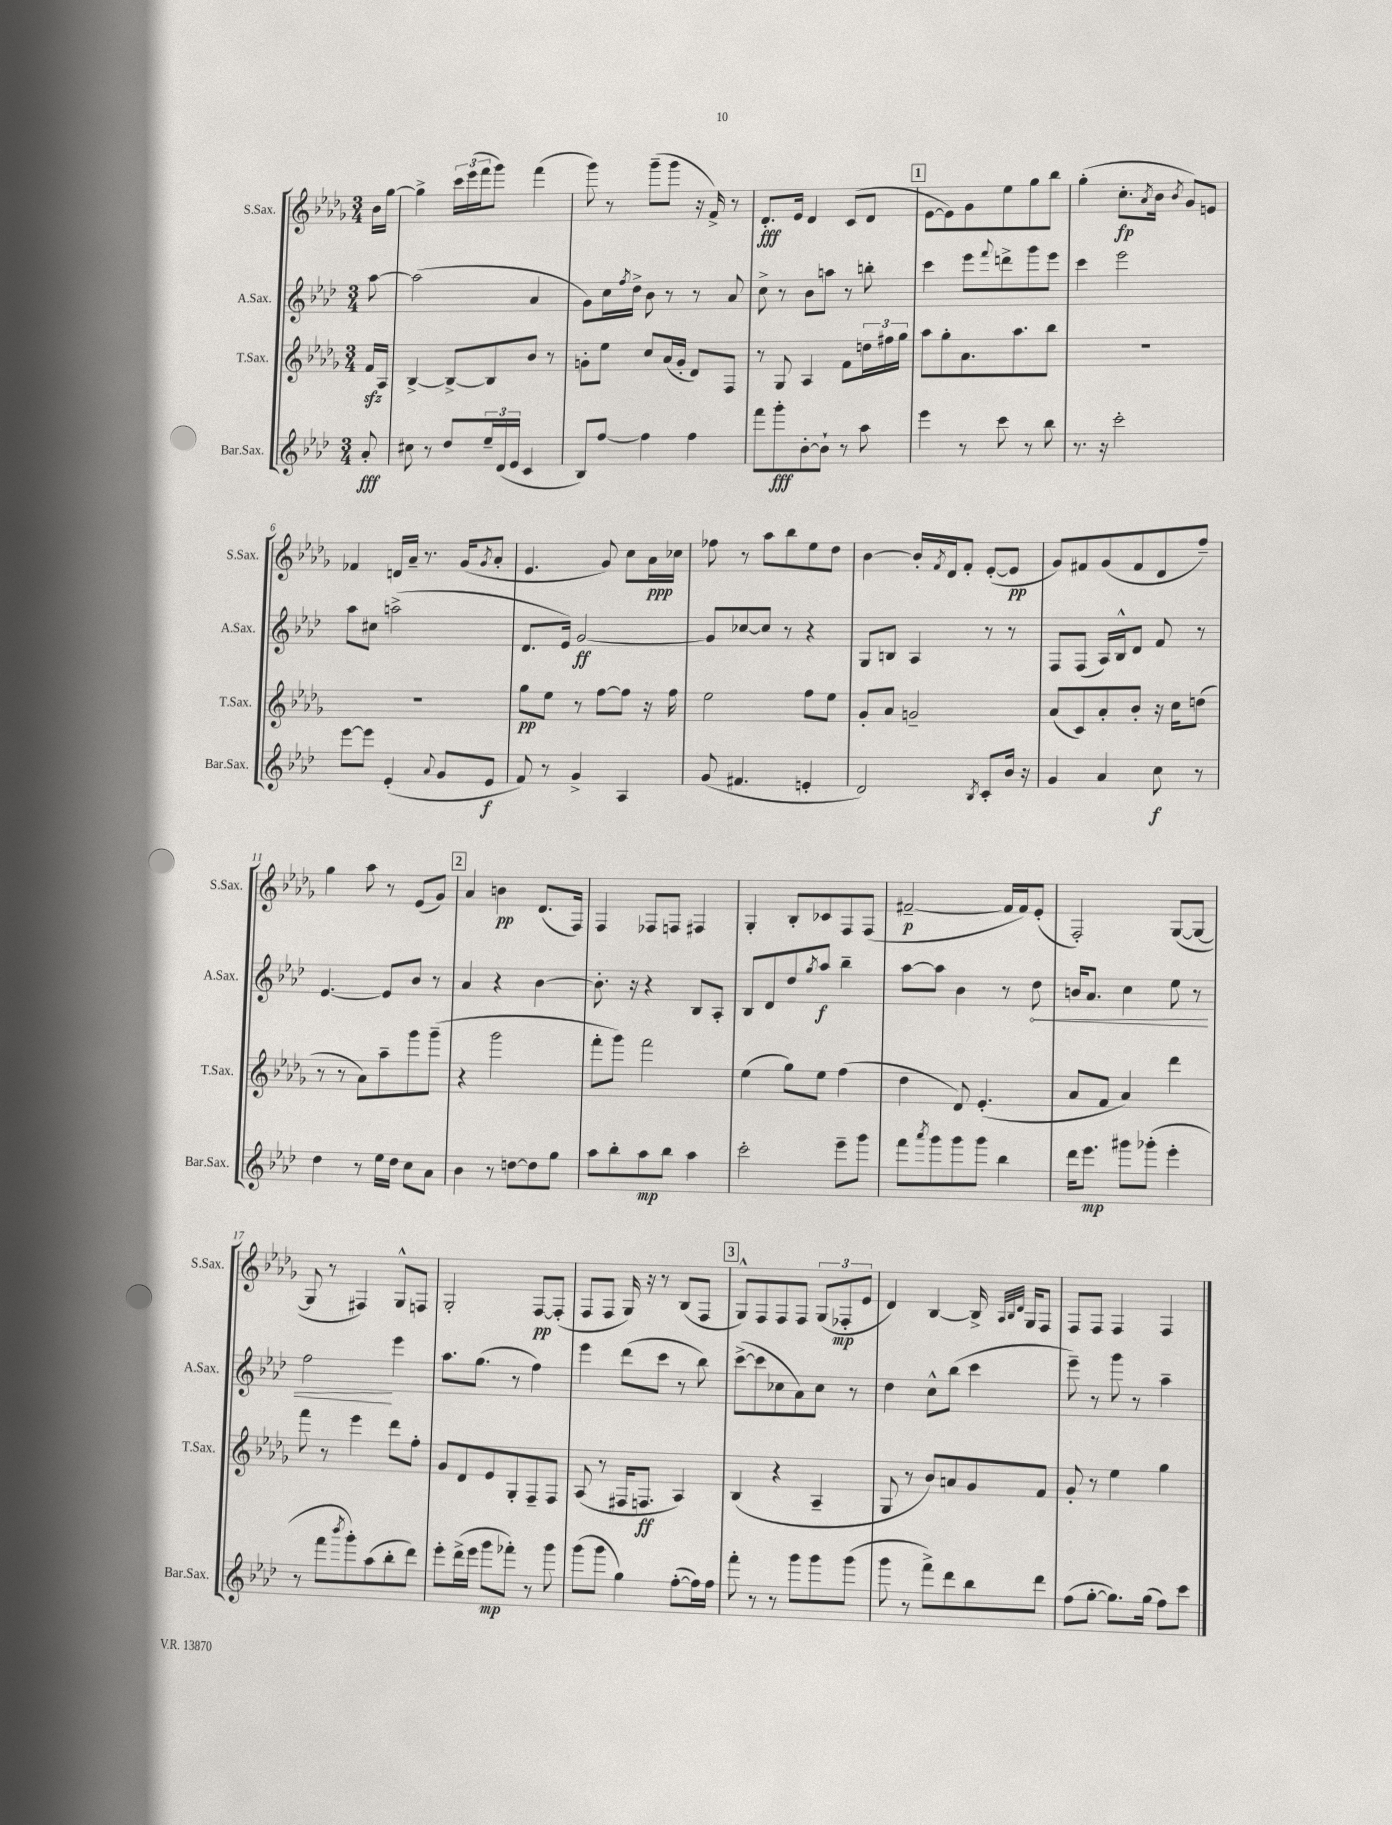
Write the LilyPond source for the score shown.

<<
\new StaffGroup <<
\new Staff = "s0" \with { instrumentName = "S.Sax." shortInstrumentName = "S.Sax." } {
    \clef treble \key des \major \numericTimeSignature \time 3/4 \partial 8
    bes'16 ges''16~ |
    ges''4-> \tuplet 3/2 { c'''16 ees'''16( f'''16 } ges'''8) f'''4( |
    ges'''8) r8 ges'''8--( ges'''8 r16 f'16->) r8 |
    des'8.-.\fff ees'16 des'4 c'8( des'8 |
    \mark \markup { \box "1" } ees'8~ ees'8) ges'8 ees''8 ges''8 bes''8 |
    ges''4-.( c''8.-.\fp \acciaccatura { aes'8 } bes'16 \acciaccatura { bes'8 } ges'8) e'8 |
    fes'4 d'16 aes'16-- r8. ges'16( \acciaccatura { ges'8 } aes'8-. |
    ees'4. ges'8) c''8 aes'16\ppp ces''16 |
    fes''8 r8 aes''8 bes''8 ees''8 des''8 |
    bes'4~ bes'16-. \acciaccatura { f'8 } des'16 f'8-. ees'8~-.( ees'8\pp |
    ges'8) fis'8 ges'8( fis'8 des'8 f''8--) |
    ges''4 aes''8 r8 ees'8( ges'8) |
    \mark \markup { \box "2" } aes'4 b'4\pp des'8.( f16) |
    f4 fes8 f8 fis4 |
    ges4-. bes8-. ces'8 f8 f8( |
    fis'2~--\p fis'16 fis'16) ees'8-.( |
    f2-.) ges8~( ges8~ |
    ges8 r8 fis4) ges8-^ f8 |
    ges2-. f8~\pp f8-.( |
    f8 f8 ges16) r16 r8 bes8( f8 |
    \mark \markup { \box "3" } ges8-^) f8 f8 f8 \tuplet 3/2 { ges8( fes8-.\mp ees'8 } |
    des'4) bes4~ bes16-> \grace { aes32 bes32 des'32 } ges16 f8 |
    f8 f8 f4 f4 \bar "|." |
}
\new Staff = "s1" \with { instrumentName = "A.Sax." shortInstrumentName = "A.Sax." } {
    \clef treble \key aes \major \numericTimeSignature \time 3/4 \partial 8
    aes''8~ |
    aes''2( aes'4 |
    g'8) c''16 \acciaccatura { f''8 } des''16-> bes'8 r8 r8 aes'8 |
    c''8-> r8 bes'8 a''8 r8 b''8-. |
    \mark \markup { \box "1" } c'''4 ees'''8 \appoggiatura { f'''8 } d'''8-> g'''8 ees'''8 |
    c'''4 ees'''2 |
    aes''8 cis''8 a''2->( |
    des'8. ees'16) g'2~\ff |
    g'8 ces''8~ ces''8 r8 r4 |
    g8 b8 aes4 r8 r8 |
    f8 f8( aes16) bes16-^ des'8 f'8 r8 |
    ees'4.~ ees'8 bes'8 r8 |
    \mark \markup { \box "2" } aes'4 r4 bes'4~ |
    bes'8.-. r16 r4 bes8 aes8-. |
    bes8 des'8 des''8 \acciaccatura { g''8 } aes''8\f bes''4-- |
    aes''8~ aes''8 bes'4 r8 \once \override Hairpin.circled-tip = ##t des''8\< |
    b'16 aes'8. c''4 ees''8 r8 |
    f''2\! ees'''4 |
    aes''8. g''8.( r8 f''4) |
    ees'''4 des'''8( c'''8 r8 bes''8) |
    \mark \markup { \box "3" } c'''8~->( c'''8 ces''8 aes'8) ces''8 r8 |
    des''4 c''8-^ bes''8( c'''4 |
    ees'''8--) r8 g'''8 r8 aes''4-- \bar "|." |
}
\new Staff = "s2" \with { instrumentName = "T.Sax." shortInstrumentName = "T.Sax." } {
    \clef treble \key des \major \numericTimeSignature \time 3/4 \partial 8
    f'16\sfz aes16 |
    bes4~-> bes8~-> bes8 bes'8 r8 |
    g'8-. ees''8 c''8 aes'16( g'16-. des'8) f8 |
    r8 ges8 aes4 f'8 \tuplet 3/2 { d''16 fis''16 ges''16 } |
    \mark \markup { \box "1" } aes''8 ges''8-. aes'8. aes''8. bes''8 |
    R2. |
    R2. |
    ges''8\pp ees''8 r8 f''8~ f''8 r16 f''16 |
    ees''2 f''8 ees''8 |
    ges'8-. aes'8 g'2-- |
    aes'8( c'8) aes'8-. bes'8-. r16 c''16 d''8( |
    r8 r8 aes'8) aes''8-- ges'''8 ges'''8--( |
    \mark \markup { \box "2" } r4 ges'''2 |
    f'''8-. ges'''8) f'''2 |
    ees''4( ges''8) ees''8 f''4( |
    des''4 des'8) ees'4.-.( |
    aes'8 f'8 aes'4) des'''4 |
    f'''8 r8 ees'''4 des'''8 f''8-. |
    ges'8 des'8 ees'8 ges8-. f8-- f8 |
    aes8( r8 fis16 f8.\ff aes4) |
    \mark \markup { \box "3" } bes4( r4 aes4-- |
    ges8 r8 bes'8) a'8 ges'8 f'8 |
    ges'8-. r8 ees''4 ges''4 \bar "|." |
}
\new Staff = "s3" \with { instrumentName = "Bar.Sax." shortInstrumentName = "Bar.Sax." } {
    \clef treble \key aes \major \numericTimeSignature \time 3/4 \partial 8
    aes'8-.\fff |
    cis''8 r8 des''8 \tuplet 3/2 { ees''16-- des'16( ees'16 } c'4 |
    bes8) f''8~ f''4 f''4 |
    f'''8 g'''8-.\fff bes'8~-. bes'8-! r8 aes''8 |
    \mark \markup { \box "1" } ees'''4 r8 c'''8 r8 bes''8 |
    r8. r16 c'''2-. |
    ees'''8~ ees'''8 ees'4-.( \appoggiatura { aes'8 } g'8 ees'8\f |
    f'8) r8 g'4-> aes4 |
    g'8( fis'4. e'4-. |
    des'2) \acciaccatura { bes8 } c'8-. bes'16 r16 |
    g'4 aes'4 c''8\f r8 |
    des''4 r8 ees''16 des''16 c''8 aes'8 |
    \mark \markup { \box "2" } bes'4 r8 d''8~ d''8 g''8 |
    aes''8 bes''8-. aes''8\mp bes''8 aes''4 |
    c'''2-. ees'''8-- g'''8 |
    f'''8 \acciaccatura { aes'''8 } g'''8 g'''8 g'''8 bes''4 |
    des'''16 ees'''8.\mp gis'''8 ges'''8-.( ees'''4-. |
    r8 f'''8 \acciaccatura { bes'''8 } g'''8-.) aes''8( bes''8-. des'''8) |
    ees'''8-. des'''16->( ees'''16 g'''8\mp fes'''8-.) r8 g'''8 |
    g'''8( g'''8 g''4) f''8~-.( f''16) f''16 |
    \mark \markup { \box "3" } f'''8-. r8 r8 g'''8 g'''8 g'''8( |
    g'''8 r8 f'''8->) des'''8 bes''8 des'''8 |
    f''8( g''8~-. g''8.) g''16( f''8) c'''8 \bar "|." |
}
>>
>>
